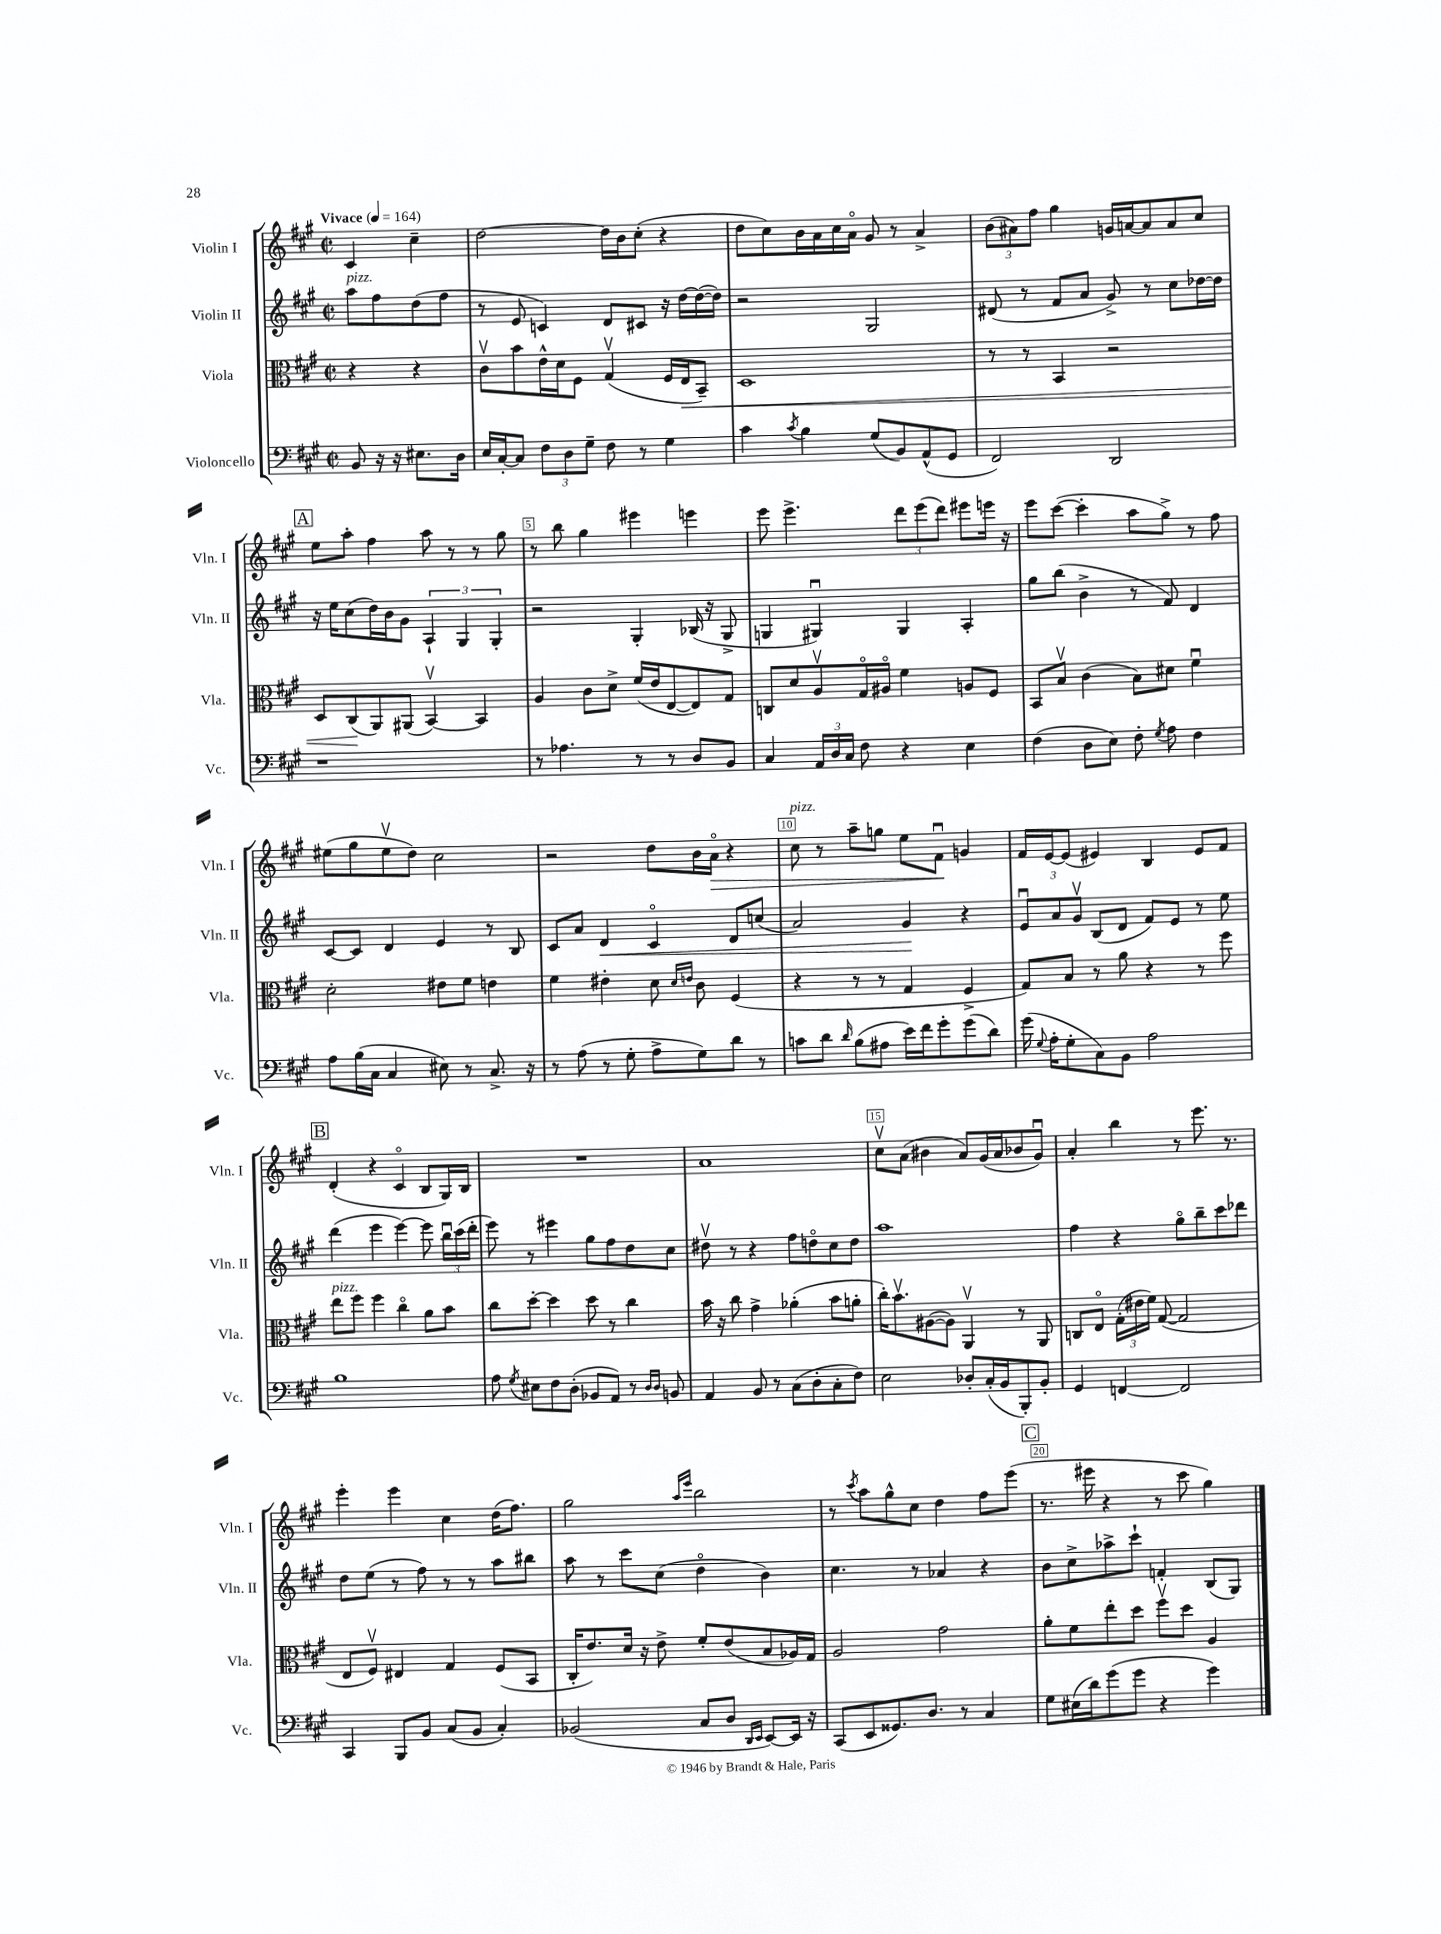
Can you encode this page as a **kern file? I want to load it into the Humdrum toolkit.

**kern	**kern	**kern	**kern
*staff4	*staff3	*staff2	*staff1
*clefF4	*clefC3	*clefG2	*clefG2
*k[f#c#g#]	*k[f#c#g#]	*k[f#c#g#]	*k[f#c#g#]
*M2/2	*M2/2	*M2/2	*M2/2
*met(c|)	*met(c|)	*met(c|)	*met(c|)
*MM164	*MM164	*MM164	*MM164
8BB	4r	8aa	4c#
16r	.	8ff#	.
16r	.	.	.
8.E#	4r	(8dd	4cc#~
.	.	8ff#	.
16D	.	.	.
=	=	=	=
16E	8c#v	8r	[2dd
[16C#'	.	.	.
8C#]	8b	8e	.
12F#	16e^^	4c)	.
.	16d	.	.
12D	.	.	.
.	8F#	.	.
12G#~	.	.	.
8F#	(4G#v	8d	16dd]
.	.	.	16b
8r	.	8c#	(8cc#'
4G#	16F#	16r	4r
.	16E	[16dd	.
.	8BB~)	(16dd_	.
.	.	16dd])	.
=	=	=	=
4c#	1D	2r	8dd
.	.	.	8cc#)
8qc#	.	.	.
4B	.	.	16b
.	.	.	16a
.	.	.	16cc#
.	.	.	16ao
(8G#	.	2G#	8g#
8BB)	.	.	8r
(8AA^^	.	.	4a^
8GG#	.	.	.
=	=	=	=
2FF#)	8r	(8d#	(12b
.	.	.	12a#)
.	8r	8r	.
.	.	.	12ff#
.	4BB	8f#	4gg#
.	.	8a	.
2DD	2r	8g#^)	16g
.	.	.	[16a
.	.	8r	8a]
.	.	8cc#	8a
.	.	[16dd-	8cc#
.	.	16dd-]	.
=	=	=	=
1r	8D	16r	8ee
.	.	16ee	.
.	(8C#	(8cc#	8aa'
.	8AA)	16dd)	4ff#
.	.	16b	.
.	(8AA#	8g#	.
.	[4BBv)	6A`	8aa
.	.	.	8r
.	.	6G#	.
.	4BB]	.	8r
.	.	6G#'	.
.	.	.	8gg#
=	=	=	=
8r	4A	2r	8r
4.A-	.	.	8bb
.	8c#	.	4gg#
.	8d^	.	.
8r	(16f#	4G#'	4eee#
.	16e	.	.
8r	[8E	.	.
8D	8E])	(16B-	4eee
.	.	16r	.
8BB	8G#	8G#^	.
=	=	=	=
4C#	8C	4G	8eee
.	8d	.	4.eee^
24AA	8Av	4G#u)	.
24D	.	.	.
24C#	.	.	.
8F#	16G#o	.	.
.	16A#o	.	.
4r	4f#	4G#	12ddd
.	.	.	(12eee
.	.	.	12ddd)
4E	8A	4A'	8eee#
.	8F#	.	16eee
.	.	.	16r
=	=	=	=
(4F#	8BB	8gg#	8eee
.	8Bv	(8bb	([8ccc#
8D	(4c#	4b^	4ccc#']
8E)	.	.	.
8F#'	8B)	8r	8aa
8qG#	.	.	.
8A	8d#	8f#)	8gg#^)
4F#	4f#u	4d	8r
.	.	.	8ff#
=	=	=	=
8A	2d'	[8c#	(8ee#
(16B	.	8c#]	8gg#
16C#	.	.	.
4C#	.	4d	8ee#v
.	.	.	8dd)
8E#)	8e#	4e	2cc#
8r	8f#	.	.
8.C#^	4e	8r	.
.	.	8B	.
16r	.	.	.
=	=	=	=
8r	4f#	8c#	2r
(8A	.	8a	.
8r	4e#'	4d	.
8G#'	.	.	.
8A^	8d	4c#o	8dd
.	16qqd	.	.
.	16qqe	.	.
8G#)	8c#	.	16b
.	.	.	16ao
8d	(4F#	8d	4r
8r	.	(8cc	.
=	=	=	=
8c	4r	2a)	8cc#
8d	.	.	8r
16qqd	.	.	.
(8B	8r	.	8aa~
8A#	8r	.	8gg
16e)	4G#	4g#	8ee
16f#	.	.	.
8g#'	.	.	8f#u
(8g#	4F#^	4r	4g
8d)	.	.	.
=	=	=	=
(16g#	8G#)	12eu	16f#
8qqG#	.	.	.
16A'	.	.	[16e
.	.	12a	.
8G#'	8B	.	(8e]
.	.	12g#v	.
8C#)	8r	(8B	4e#)
8BB	8a	8d	.
2A	4r	8f#)	4B
.	.	8e	.
.	8r	8r	8e#
.	8ff#	8ee	8f#
=	=	=	=
1B	8ee	(4ddd	(4d'
.	8ff#	.	.
.	4ff#	4eee	4r
.	4cc#o	[4eee)	4c#o
.	8a	8eee]	8B
.	8b	24bbu	16G#)
.	.	(24ccc#	.
.	.	.	16B
.	.	24ddd'	.
=	=	=	=
8A	8cc#	8eee)	1r
8qG#	.	.	.
8E#	[8dd'	8r	.
8F#	4dd]	4eee#	.
(8D'	.	.	.
8BB-	8dd	8gg#	.
8AA)	8r	8ff#	.
8r	4cc#	8dd	.
16qqD	.	.	.
16qqD	.	.	.
8BB	.	8cc#	.
=	=	=	=
4AA	16b	8dd#v	1a
.	16r	.	.
.	8cc#	8r	.
8BB	4g#^	4r	.
8r	.	.	.
(8C#	(4a-'	8ff#	.
8D'	.	8ddo	.
8C#'	8b	8cc#	.
8F#)	8a'	8dd	.
=	=	=	=
2E	16cc#')	1aa	8cc#v
.	8.bv	.	.
.	.	.	(8a
.	([8A#	.	4b#
.	8A#])	.	.
8D-'	4AAv	.	8a)
(16C#'	.	.	(16g#
16BB	.	.	16a
8BBB')	8r	.	8b-
8BB'	8AA	.	8g#u)
=	=	=	=
4GG#	8C	4ff#	4a'
.	8Eo	.	.
[4FF	(24G#'	4r	4bb
.	24e#	.	.
.	24f#)	.	.
.	([8G#	.	.
2FF]	2G#]	8gg#o	8r
.	.	8bb~	8.eee
.	.	8ccc#	.
.	.	.	8.r
.	.	8ddd-	.
=	=	=	=
4CC#	8E	8dd	4eee'
.	8F#v)	(8ee	.
8BBB	4E#	8r	4eee
8BB	.	8ff#)	.
(8C#	4G#	8r	4cc#
8BB	.	8r	.
4C#')	(8F#	8aa	(16dd
.	.	.	8.ff#)
.	8BB	8bb#	.
=	=	=	=
(2BB-	16C#'	8aa	2gg#
.	8.e)	.	.
.	.	8r	.
.	16d	8ccc#	.
.	16r	.	.
.	8e^	(8cc#	.
.	.	.	16qqaa
.	.	.	16qqeee
8C#	8f#'	4ddo	2bb
8D	(8e	.	.
16qqDD	.	.	.
16qqEE	.	.	.
[8EE)	8B	4b)	.
16EE]	16A-)	.	.
16r	16G#	.	.
=	=	=	=
(8CC#	2A	4.cc#	8r
.	.	.	8qccc#
8EE	.	.	8aa
8.GG##)	.	.	8gg#^^
.	.	8r	8cc#
8.D	.	.	.
.	2g#	4a-	4dd
8r	.	.	.
4C#	.	4r	8ff#
.	.	.	(8eee
=	=	=	=
8G#	8a'	8b	8.r
(16E#	8f#	8cc#^	.
16d)	.	.	16eee#
(8g#	8ee'	8aa-^	4r
8g#	8dd	8ccc#`	.
4r	8ff#v	4f'	8r
.	8dd	.	8ccc#
4g#)	4A	(8B	4gg#)
.	.	8G#)	.
==	==	==	==
*-	*-	*-	*-
